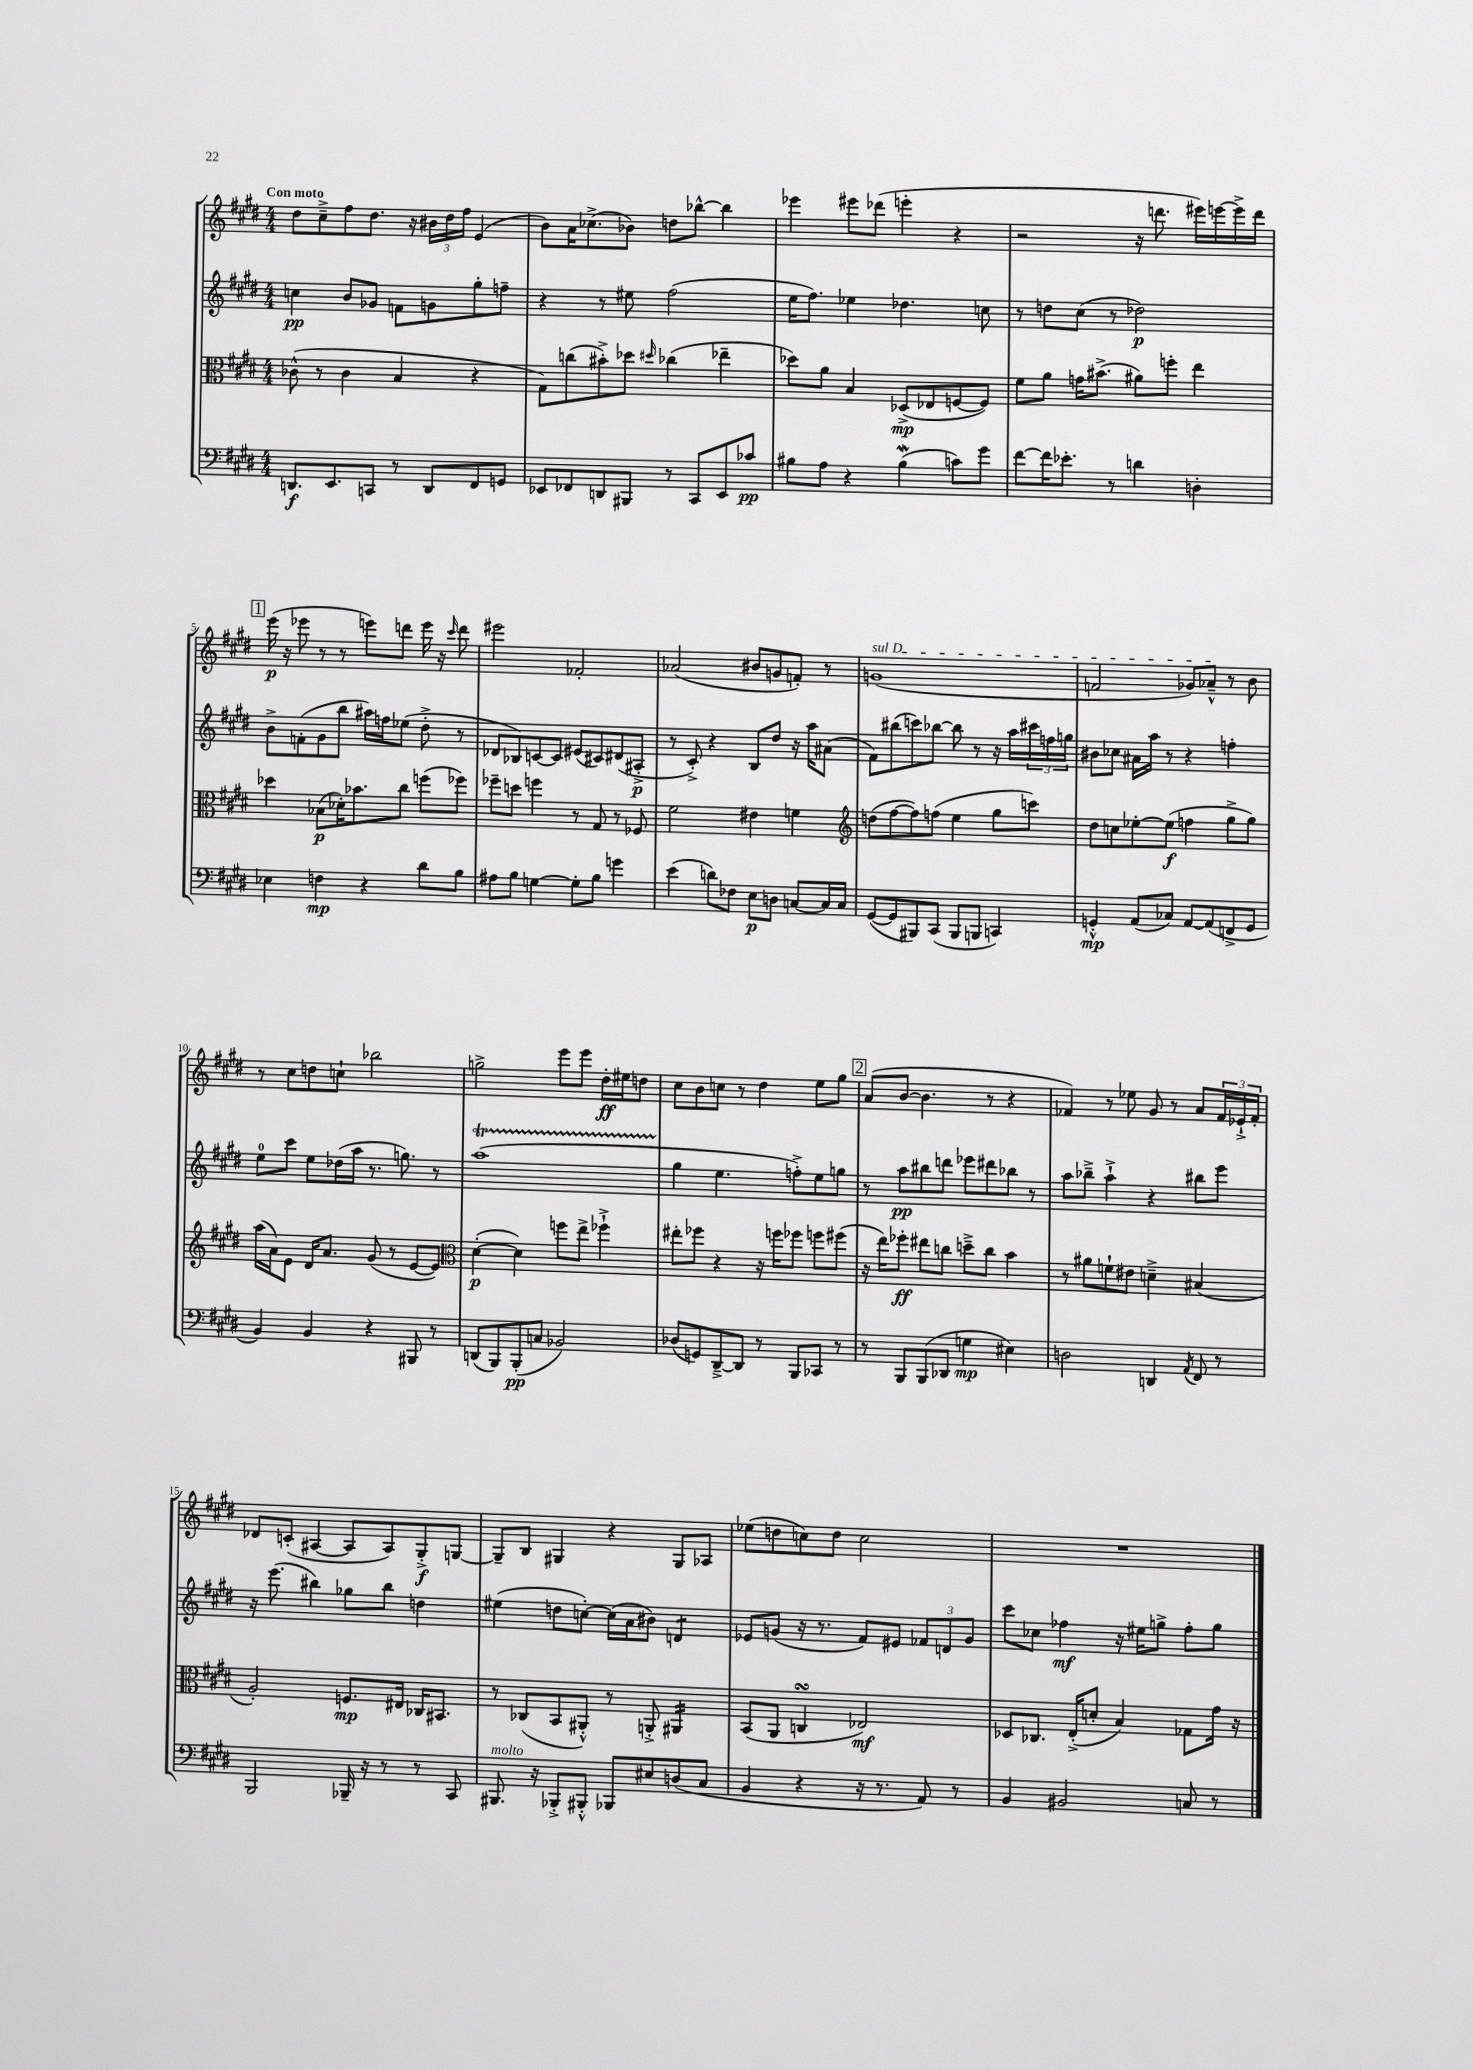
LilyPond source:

<<
\new StaffGroup <<
\new Staff = "s0" {
    \clef treble \key e \major \numericTimeSignature \time 4/4 \tempo "Con moto"
    dis''8 cis''8---> fis''8 dis''8. r16 \tuplet 3/2 { bis'16 dis''16 fis''16 } e'4( |
    b'8) a'16 ces''8.->( bes'8) d''8 bes''8~-^ bes''4 |
    ees'''4 eis'''8 des'''8( e'''4-. r4 |
    r2 r16 d'''8. eis'''16) e'''16~ e'''16-> d'''16 |
    \mark \markup { \box "1" } e'''16\p( r16 ees'''8 r8 r8 e'''8) d'''8 e'''16 r16 \grace { cis'''16 } d'''8 |
    eis'''2 fes'2-. |
    aes'2( bis'8 g'8 f'8-.) r8 |
    \once \override TextSpanner.bound-details.left.text = \markup { \italic "sul D" } g'1\startTextSpan( |
    f'2 ges'8) aes'8---^\stopTextSpan r8 b'8 |
    r8 cis''8 d''8 c''8-! bes''2 |
    g''2-> e'''8 e'''8 dis''16-.\ff eis''16 d''8 |
    cis''8 b'8 c''8 r8 dis''4 e''8 gis''8 |
    \mark \markup { \box "2" } a'8( b'8~ b'4. r8 r4 |
    fes'4) r8 ees''8 gis'8 r8 a'8 \tuplet 3/2 { fes'16 ees'16-!-> fes'16-. } |
    des'8 c'8-.( ais4~ ais8 ais8) gis8-.->\f g8~ |
    g8-- b8 gis4 r4 gis8 aes8 |
    ees''8( d''8 c''8) d''8 c''2 |
    R1 \bar "|." |
}
\new Staff = "s1" {
    \clef treble \key e \major \numericTimeSignature \time 4/4
    c''4\pp b'8 ges'8 f'8 g'8 gis''8-. f''8-- |
    r4 r8 eis''8 fis''2( |
    e''16 fis''8.) ees''4 des''4. c''8 |
    r8 d''8 cis''8( r8 des''2\p) |
    \mark \markup { \box "1" } b'8-> f'8-.( gis'8 b''8 ais''16) f''16 ees''8( dis''8-.-> r8 |
    des'8 bes8) c'8~ c'8 eis'8( cis'8) dis'8( ais8-.->\p |
    r8 cis'8-.->) r4 b8 dis''8 r16 a''16 ais'8( |
    fis'8) bis''8( c'''8) bes''8~ bes''8 r8 r16 a''16 \tuplet 3/2 { cis'''16 f''16 g''16 } |
    bis'8 ces''8 ais'16 a''16 r8 r4 f''4-. |
    e''8-0 cis'''8 e''8 des''16( a''16 r8. g''8.) r8 |
    a''1\startTrillSpan( |
    gis''4\stopTrillSpan e''4. f''8-.->) e''8 g''8 |
    \mark \markup { \box "2" } r8 a''8\pp bis''8 d'''8 ees'''8 dis'''8 bes''8 r8 |
    a''8 bes''8---> a''4-!-> r4 bis''8 e'''8 |
    r16 e'''8.( bis''4) ges''8 bis''8 d''4 |
    eis''4( d''8 c''8~-.) c''16( a'16 bis'8) d'4:8 |
    ees'8 g'8( r16 r8. fis'8) eis'8 \tuplet 3/2 { fes'8 d'8 g'8 } |
    cis'''8 ces''8 fes''4\mf r16 eis''16 g''8-> fes''8-. g''8 \bar "|." |
}
\new Staff = "s2" {
    \clef alto \key e \major \numericTimeSignature \time 4/4
    ces'8-^( r8 ces'4 b4 r4 |
    gis8) c''8( bis'8-.->) des''8 \grace { dis''16 } ces''4( ees''4-- |
    des''8) a'8 b4 des8->\mp( ees8 f8~ f8) |
    fis'8 a'8 g'16 bis'8.->( ais'8) f''8-. e''4 |
    \mark \markup { \box "1" } des''4 bes8\p( des'16-.) bes'8. cis''8 f''8( fes''8) |
    fes''8-- d''8 f''4 r8 gis8 r8 fes8 |
    fis'2 eis'4 f'4 |
    \clef treble d''8( fis''8~ fis''8) f''8( e''4 gis''8 c'''8) |
    dis''8 c''8 ees''8~-. ees''8\f( f''4 gis''8-> gis''8) |
    a''16( a'16) e'8 dis'16 a'8. gis'8( r8 e'8~ e'8) |
    \clef alto dis'4~-.\p( dis'4) f''8 e''8-> fes''4-!-> |
    eis''8-. fes''8 r4 r16 f''16 fes''8 f''8 fis''8( |
    \mark \markup { \box "2" } r16 e''16) fes''8-.\ff eis''8 c''8 d''8---> c''8 b'4 |
    r8 ais'8 f'8-! eis'8 d'4---> bis4( |
    a2-.) f8.\mp eis16 ces16 bis,8. |
    r8 ces8( b,8 ais,8-.-^) r8 a,8-.-> ais,4:16 |
    b,8( a,8 c4\turn ees2\mf) |
    des8 ces8. e16-.->( d'8-. b4) ges8 gis'16 r16 \bar "|." |
}
\new Staff = "s3" {
    \clef bass \key e \major \numericTimeSignature \time 4/4
    d,8.\f e,8. c,8 r8 d,8 fis,8 g,8 |
    ees,8 fes,8 d,8 bis,,8 r8 cis,8 ees,8 ces'8\pp |
    bis8 a8 r4 bis4\mordent( c'8) gis'8 |
    fis'8~ fis'16 ees'8.-. r8 d'4 d4-. |
    \mark \markup { \box "1" } ees4 f4\mp r4 dis'8 b8 |
    ais8 b8 g4~ g8-. b8 g'4 |
    e'4( d'8) fes8 e8\p d8 c8~ c16 c16 |
    gis,8~( gis,8 bis,,8) cis,8( bis,,8 b,,8 c,4) |
    g,4-.-^\mp a,8( ces8) a,8~ a,8( f,8-> g,8 |
    b,4) b,4 r4 bis,,8 r8 |
    d,8( b,,8) b,,8-.\pp( c8 bes,2) |
    des8( g,8) dis,8~---> dis,8 r8 b,,8 ces,8 r8 |
    \mark \markup { \box "2" } r8 b,,8 b,,8( des,8 g4\mp eis4) |
    d2 d,4 \acciaccatura { a,8 } fis,8 r8 |
    b,,2 bes,,16-- r16 r8 r8 cis,8 |
    bis,,8.^\markup { \italic "molto" } r16 bes,,8-.-> bis,,8-.-^ bes,,8 eis8 d8( cis8 |
    b,4 r4 r16 r8. a,8) r8 |
    b,4 bis,2 c8 r8 \bar "|." |
}
>>
>>
